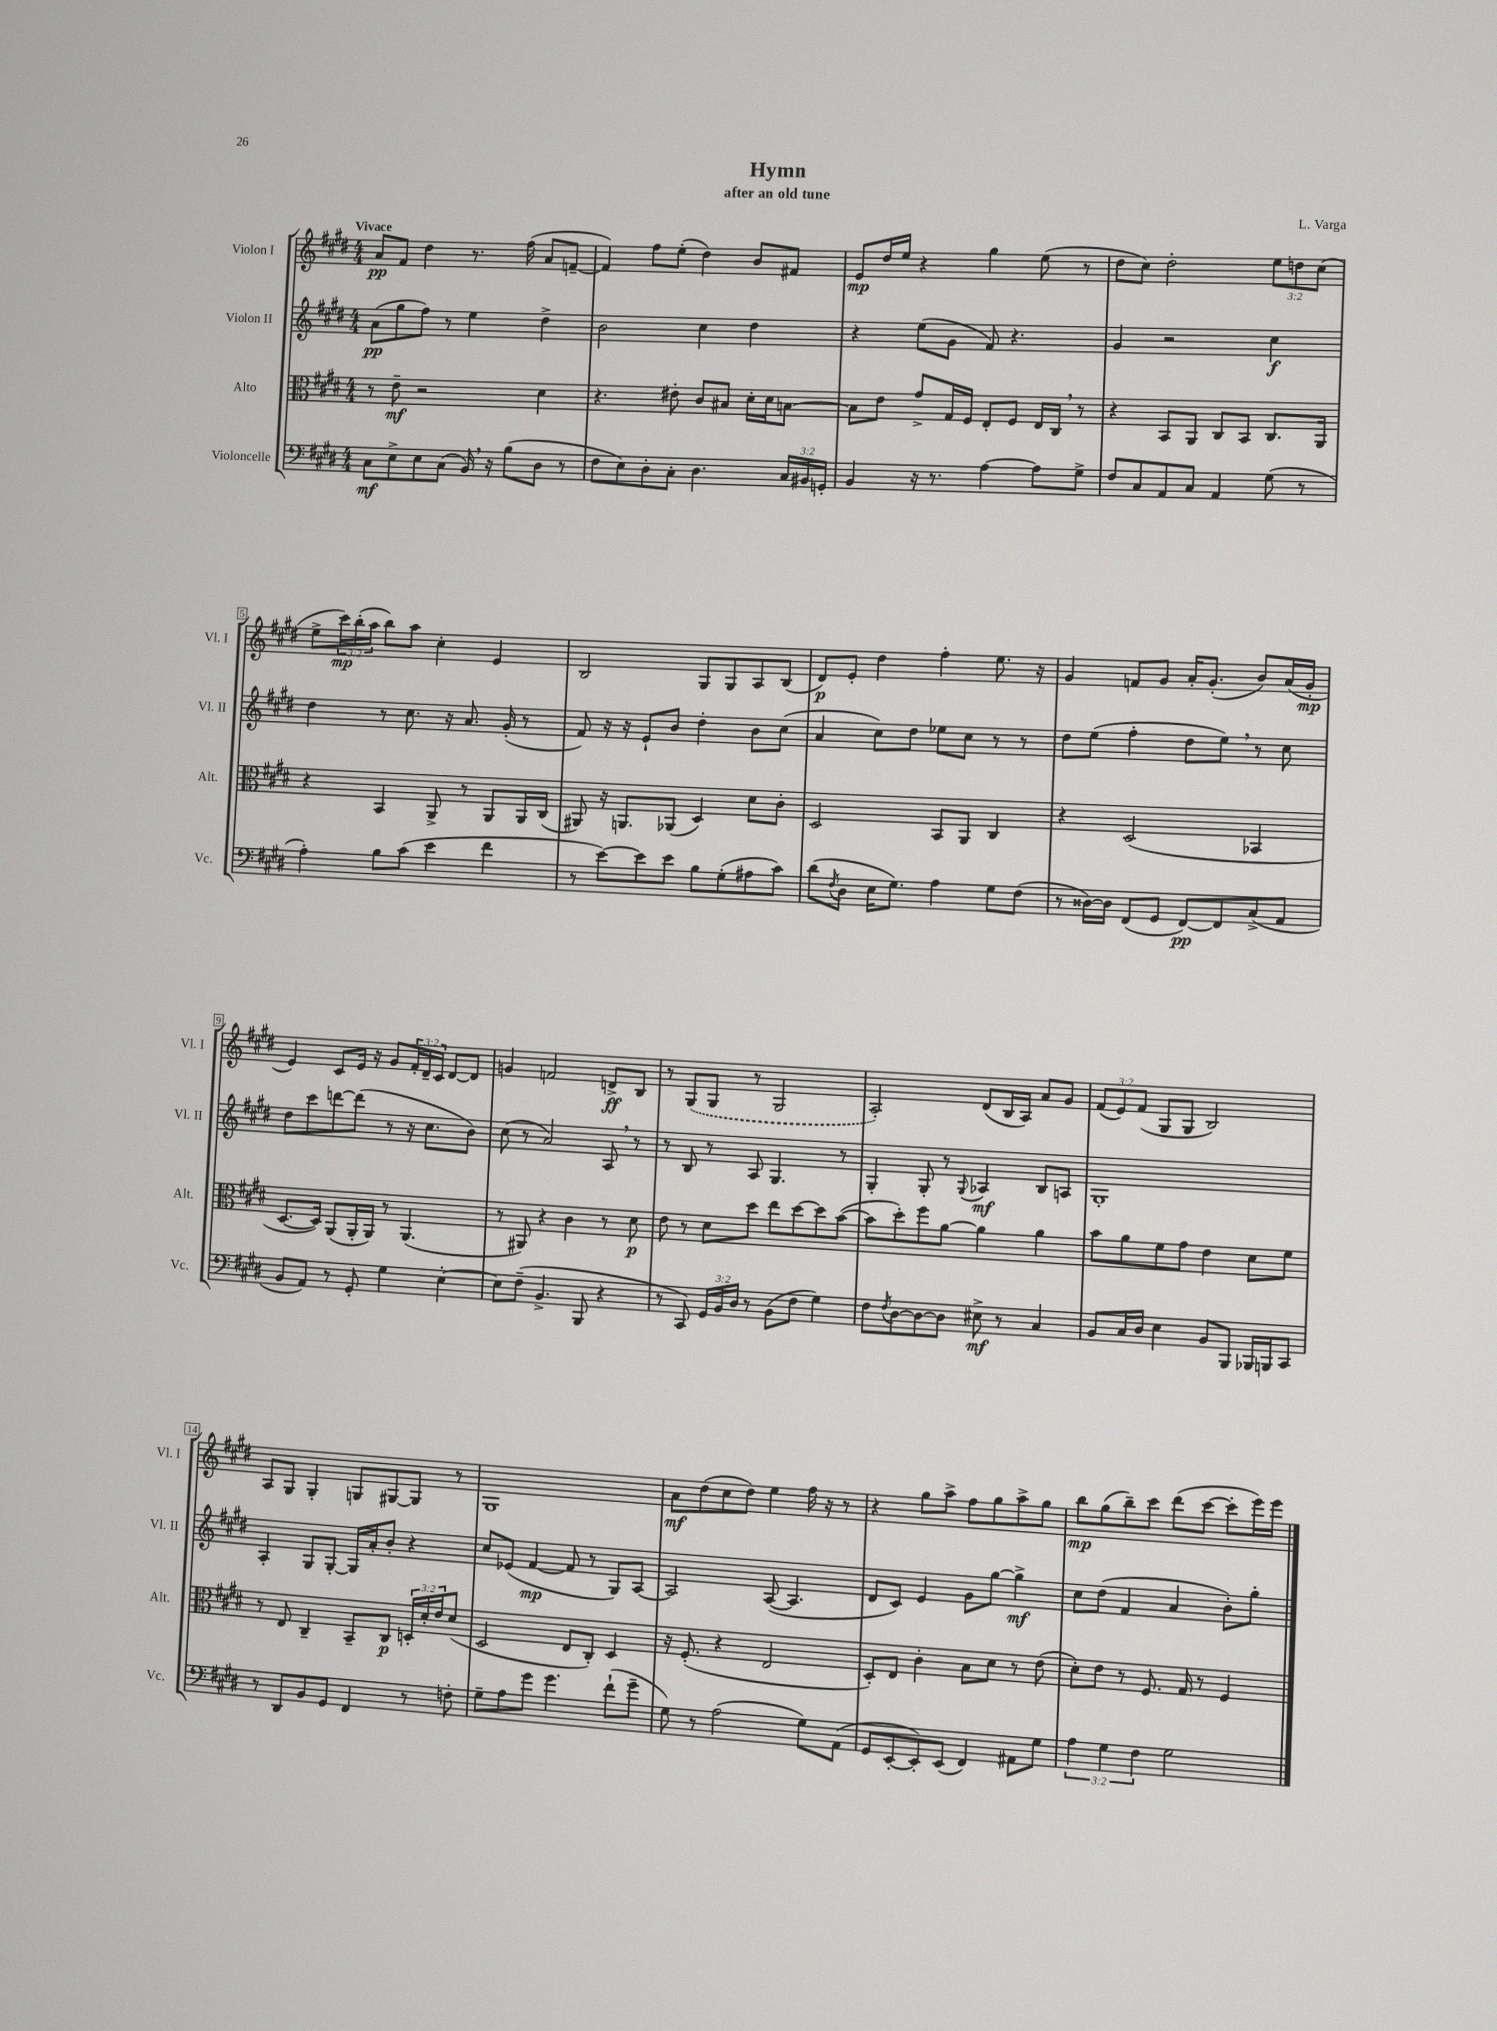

**kern	**kern	**kern	**kern
*staff4	*staff3	*staff2	*staff1
*clefF4	*clefC3	*clefG2	*clefG2
*k[f#c#g#d#]	*k[f#c#g#d#]	*k[f#c#g#d#]	*k[f#c#g#d#]
*M4/4	*M4/4	*M4/4	*M4/4
8C#\L	8r	(8a\L	8a/L
8E^\	8e~\	8gg#\	8f#/J
8E\	2r	8ff#\J)	4dd#\
(8C#\J	.	8r	.
16BB/)	.	4ee\	8.r
16r	.	.	.
(8B\L	.	.	.
.	.	.	(16ff#\
8D#\J	4d#\	4dd#^\	8a/L
8r	.	.	[8f~/J
=	=	=	=
8F#\L	4.r	2b\	4f/])
8E\)	.	.	.
8D#'\	.	.	8ff#\L
8C#'\J	8e#'\	.	(8ee'\J
4.D#\	8c#/L	4cc#\	4dd#\)
.	8B#/J	.	.
.	16d#'\LL	4dd#\	8b/L
.	16d#\J	.	.
24C#/LL	[8B\J	.	8f#/J
24BB#/	.	.	.
24GG'/JJ	.	.	.
=	=	=	=
4BB/	8B\]L	4r	8e/L
.	8e\J	.	16dd#/L
.	.	.	16ee/JJ
16r	8g#^/L	(8ee\L	4r
8.r	.	.	.
.	16G#/L	8g#\J	.
.	16F#/JJ	.	.
[4A\	8E'/L	8f#/)	4gg#\
.	8F#/J	4.r	.
8A\]L	16E/LL	.	(8ee\
.	16C#/JJ	.	.
8G#^\J	8r	.	8r
=	=	=	=
8F#/L	4r	4g#/	8dd#\L
8C#/	.	.	8cc#\J)
8AA/	8BB/L	2r	2dd#'\
8C#/J	8AA/J	.	.
4AA/	8C#/L	.	.
.	8BB/J	.	.
(8G#\	8.C#/L	4cc#\	12ee\L
.	.	.	12dd\
8r	.	.	.
.	.	.	(12cc#\J
.	16AA/Jk	.	.
=	=	=	=
4A'\)	4r	4dd#\	8ee^\L
.	.	.	24ccc#\L)
.	.	.	(24bb'\
.	.	.	24aa\JJ
8B\L	4BB/	8r	8bb\L)
(8c#\J	.	8.cc#\	8aa\J
4e\	8AA^/	.	4cc#'\
.	.	16r	.
.	8r	8.a/	.
4f#\	8AA/L	.	4e/
.	.	(16g#'/	.
.	16AA/L	8r	.
.	(16C#/JJ	.	.
=	=	=	=
8r	8AA#/)	8f#/)	2B/
[8e\L)	16r	16r	.
.	8.AA/L	16r	.
8e\]	.	8e`/L	.
8e\J	(8AA-/J	8b/J	.
8B\L	4D#/)	4dd#'\	8G#/L
(8G#'\	.	.	8G#/
8A#\	8d#\L	8b\L	8A/
8c#\J)	8c#'\J	(8cc#\J	(8B/J
=	=	=	=
(8d#\L	2D#/	4a/	8d#/L)
8qF#/	.	.	.
8D#\J	.	.	8e'/J
16E\LK	.	8cc#\L)	4dd#\
8.G#\J)	.	.	.
.	.	8dd#\J	.
4A\	8BB/L	8ee-\L	4ff#'\
.	8AA/J	8cc#\J	.
8G#\L	4C#/	8r	8.ee\
(8F#\J	.	8r	.
.	.	.	16r
=	=	=	=
8r	4r	8dd#\L	4g#/
[16D##\LL)	.	(8ee\J	.
16D##\]JJ	.	.	.
(8FF#/L	(2D#/	4ff#'\	8f/L
8GG#/J	.	.	8g#/J
[8FF#/L)	.	8dd#\L	16a'/LK
.	.	.	(8.g#'/J
8FF#/]	.	8ee\J)	.
(8C#^/	4BB-/	8r	8b/L)
8AA/J	.	8cc#\	(16a/L
.	.	.	16g#'/JJ
=	=	=	=
8BB/L	[8.D#/L	8dd#\L	4e/)
8AA/J)	.	8ccc#\	.
.	16D#/]Jk)	.	.
8r	(8AA/L	[8ddd\	8c#/L
8GG#'/	16AA'/L	(8ddd\]J	16e/Jk
.	16AA/JJ)	.	16r
4G#\	8r	8r	8g#/L
.	(4.AA/	16r	24f#'/L
.	.	.	24d#~/
.	.	8.cc#\L	.
.	.	.	24c#/JJ
[4E'\	.	.	[8d#/L
.	.	8b\J)	8d#/]J
=	=	=	=
8E\]L	8r	(8cc#\	4g/
(8F#~\J	8AA#/)	8r	.
4.BB^/	4r	2a/)	2f/
.	4c#\	.	.
8BBB/	.	.	.
4r	8r	8A/	8d^/L
.	8d#\	8r	8B/J
=	=	=	=
8r	8e\	8r	8r
8CC#/)	8r	8B/	(8G#/L
24GG#/LL	8d#\L	8r	8G#/J
24BB/	.	.	.
24D#/JJ	.	.	.
8r	8dd#\J	8A/	8r
(8BB\L	8ee\L	4.G#/	2G#/
8F#\J	[8dd#\	.	.
4G#\)	8dd#\]	.	.
.	([8b\J	8r	.
=	=	=	=
8F#\L	8b\]L	4G#'/	2A'/)
8qF#/	.	.	.
[8D#\	8dd#'\)	.	.
8D#\_	8ff#\	8G#'/	.
8D#\]J	[8a\J	8r	.
.	.	8qqG#/	.
8E#^\	4a\]	4A-/	(8d#/L
8r	.	.	16B/L
.	.	.	16A/JJ)
4C#/	4a\	8B/L	8a/L
.	.	8A/J	8g#/J
=	=	=	=
8BB/L	8b\L	1G#'	(12f#/L
.	.	.	12e/)
16C#/L	8a\	.	.
.	.	.	(12f#/J
16D#/JJ	.	.	.
4E\	8f#\	.	8G#/L
.	8g#\J	.	8G#/J
8BB/L	4e\	.	2B/)
8BBB/J	.	.	.
16BBB-/LL	8d#\L	.	.
16BBB/J	.	.	.
8CC#/J	8f#\J	.	.
=	=	=	=
8r	8r	4A'/	8A/L
8DD#/L	8E/	.	8G#/J
8BB/	4C#~/	8G#/L	4G#'/
8GG#/J	.	[8G#'/J	.
4FF#/	8BB~/L	16G#/]LL	8G/L
.	.	16a'/J	.
.	8C#/J	8b'/J	[8G#/
8r	24D'/LL	4r	8G#/]J
.	24d#'/	.	.
.	24e/J	.	.
8F'\	(8d#/J	.	8r
=	=	=	=
8G#~\L	2D#/	8cc#/L	1G#
8A\	.	(8e-/J	.
8g#\J	.	[4f#/	.
4.g#\	.	.	.
.	8E/L	8f#/]	.
.	8C#'/J)	8r	.
(8f#`\L	4D#/	8G#/L)	.
8g#~\J	.	[8A/J	.
=	=	=	=
8G#\)	16r	2A/]	8a\L
.	(8.F#'/	.	.
8r	.	.	(8dd#\
(2A\	4r	.	8cc#\
.	.	.	8dd#\J)
.	2E/	([8A/	4ee\
.	.	4.A/]	.
8G#\L)	.	.	16ff#\
.	.	.	16r
(8AA\J	.	.	8r
=	=	=	=
8GG#/L	8D#'/L)	8d#/L	4r
[8EE'/	8E/J	8c#/J)	.
8EE'/])	4c#'\	4e/	8gg#\L
(8EE/J	.	.	8aa^\J
4FF#/)	8B\L	8g#\L	8ff#\L
.	8d#\J	[8gg#\J	8gg#\
8AA#\L	8r	4gg#^\]	8aa^\
8G#\J	(8e\	.	8gg#\J
=	=	=	=
6A\	8d#'\L)	8cc#\L	8bb\L
.	8e\J	(8dd#\J	(8gg#\
6G#\	.	.	.
.	8r	4f#/	8bb~\)
6F#\	.	.	.
.	8.F#/	.	8ccc#\J
2G#\	.	4a/	(8ddd#\L
.	16G#/	.	.
.	8r	.	[8ccc#\J
.	4F#/	8b'\L)	8ccc#'\]L
.	.	8gg#'\J	16eee\L)
.	.	.	16eee\JJ
==	==	==	==
*-	*-	*-	*-
